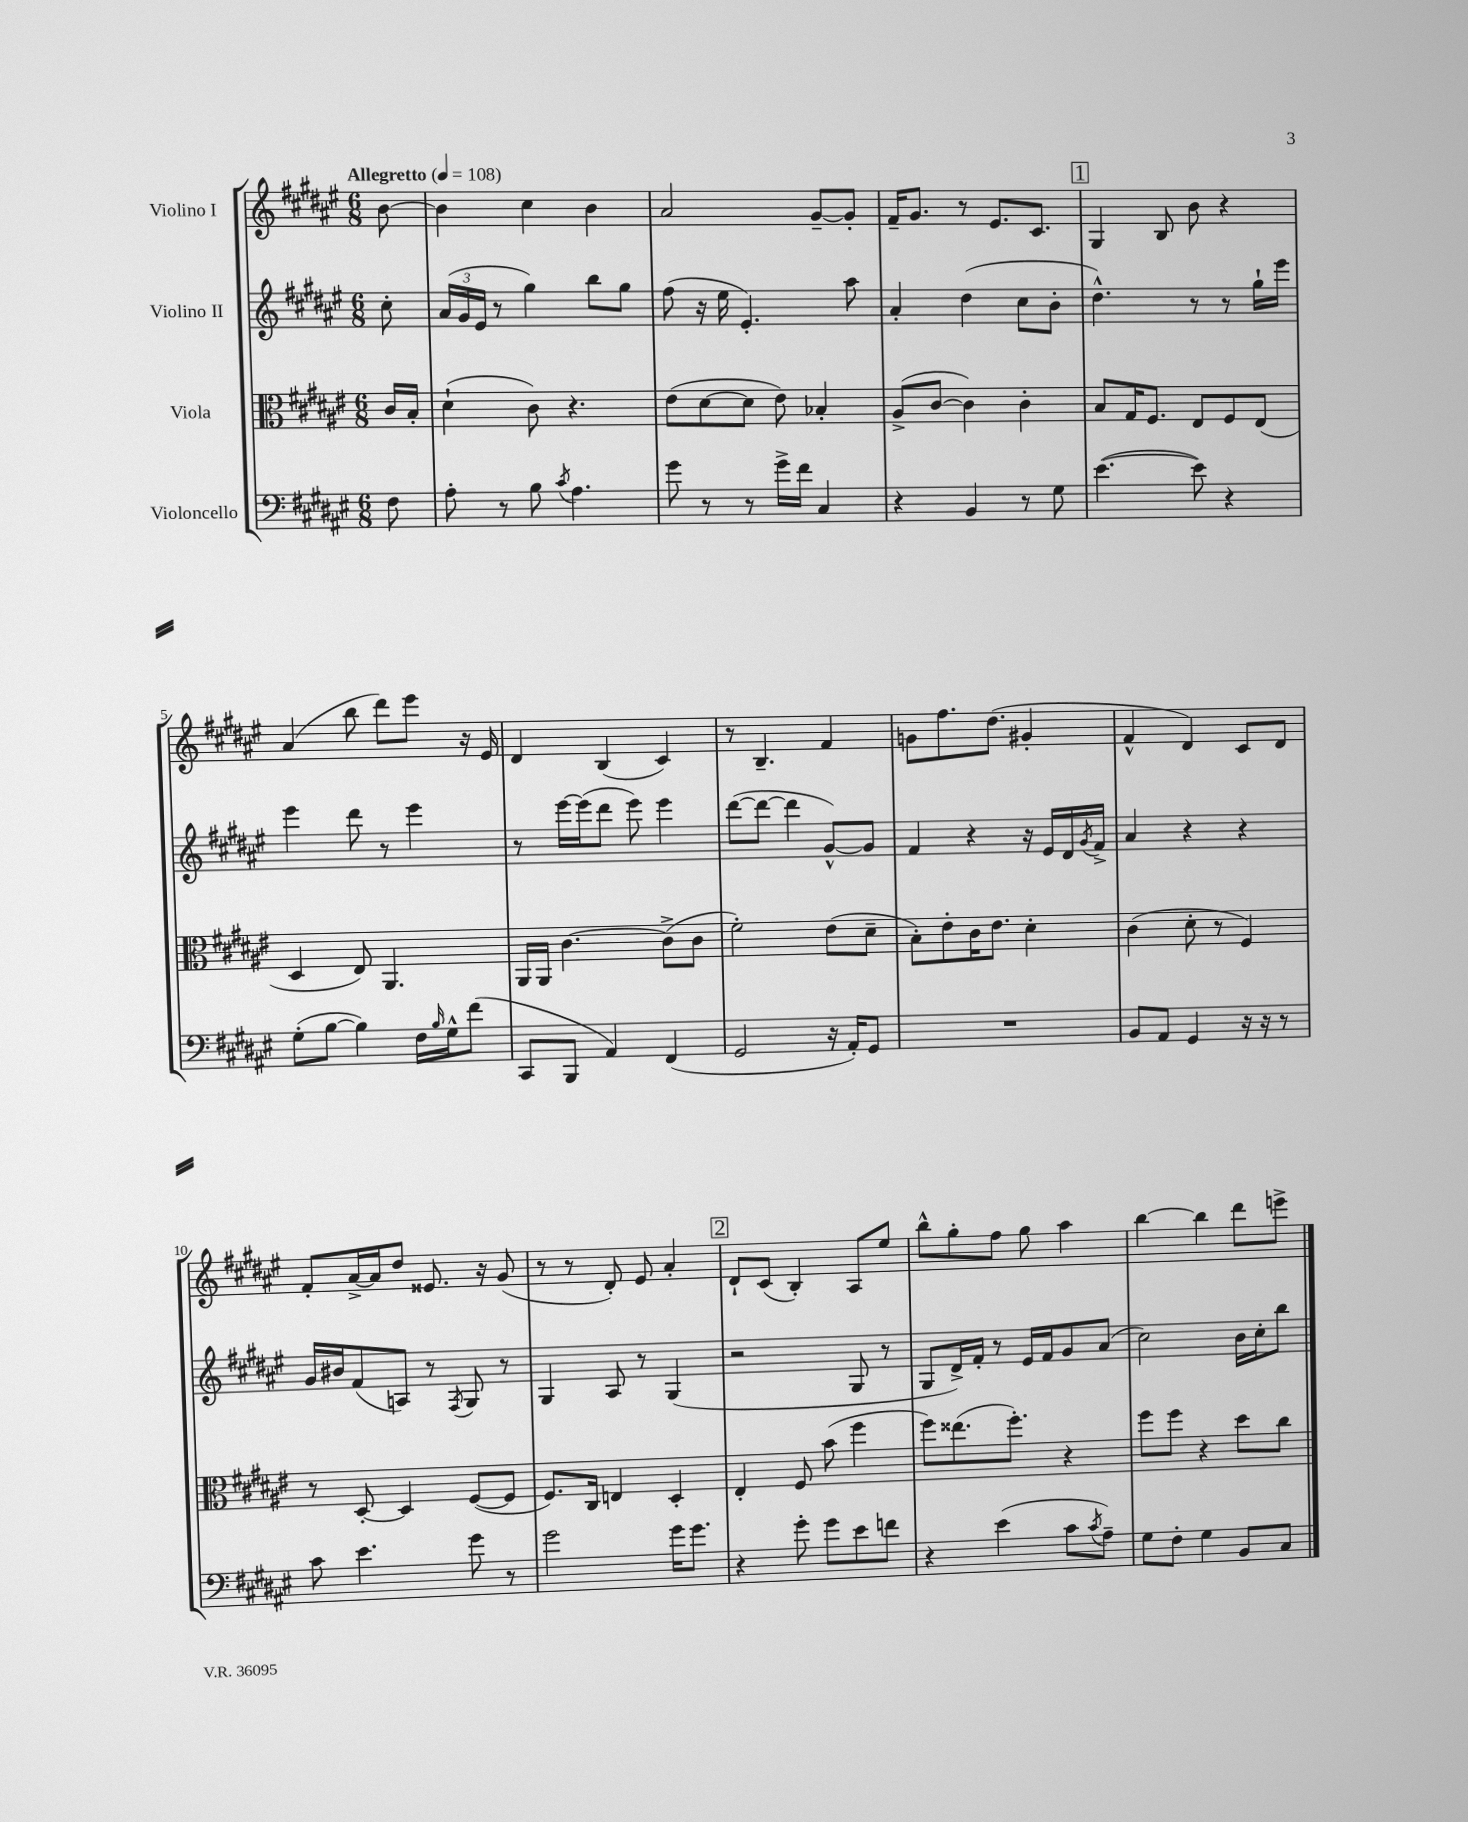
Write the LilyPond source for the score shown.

<<
\new StaffGroup <<
\new Staff = "s0" \with { instrumentName = "Violino I" } {
    \clef treble \key fis \major \numericTimeSignature \time 6/8 \partial 8 \tempo "Allegretto" 4 = 108
    b'8~ |
    b'4 cis''4 b'4 |
    ais'2 gis'8~-- gis'8-. |
    fis'16-- gis'8. r8 eis'8. cis'8. |
    \mark \markup { \box "1" } gis4 b8 b'8 r4 |
    ais'4( b''8 dis'''8) eis'''8 r16 eis'16 |
    dis'4 b4( cis'4) |
    r8 b4.-- fis'4 |
    g'8 fis''8. dis''8.( gis'4-. |
    fis'4-^ dis'4) cis'8 dis'8 |
    fis'8-. ais'16~-> ais'16 dis''8 eisis'8. r16 gis'8( |
    r8 r8 dis'8-.) eis'8 ais'4-. |
    \mark \markup { \box "2" } dis'8-! cis'8( b4-.) ais8 eis''8 |
    b''8-^ gis''8-. fis''8 gis''8 ais''4 |
    b''4~ b''4 dis'''8 e'''8-> \bar "|." |
}
\new Staff = "s1" \with { instrumentName = "Violino II" } {
    \clef treble \key fis \major \numericTimeSignature \time 6/8 \partial 8
    cis''8-. |
    \tuplet 3/2 { ais'16( gis'16 eis'16 } r8 gis''4) b''8 gis''8 |
    fis''8( r16 eis''16 eis'4.-.) ais''8 |
    ais'4-. dis''4( cis''8 b'8-. |
    \mark \markup { \box "1" } dis''4.-^) r8 r8 gis''16-! eis'''16 |
    eis'''4 dis'''8 r8 eis'''4 |
    r8 eis'''16~ eis'''16( dis'''8 eis'''8) eis'''4 |
    dis'''8~( dis'''8~ dis'''4 gis'8~-^) gis'8 |
    fis'4 r4 r16 eis'16 dis'16 \acciaccatura { gis'8 } fis'16-> |
    ais'4 r4 r4 |
    gis'16 bis'16 fis'8( a8) r8 \acciaccatura { fis8 } gis8 r8 |
    gis4 ais8 r8 gis4( |
    \mark \markup { \box "2" } r2 gis8 r8 |
    gis8 dis'16->) fis'16-. r8 eis'16 fis'16 gis'8 ais'8( |
    cis''2) b'16 cis''16-. b''8 \bar "|." |
}
\new Staff = "s2" \with { instrumentName = "Viola" } {
    \clef alto \key fis \major \numericTimeSignature \time 6/8 \partial 8
    cis'16 b16-. |
    dis'4-!( cis'8) r4. |
    eis'8( dis'8~ dis'8 eis'8) bes4-. |
    ais8->( cis'8~ cis'4) cis'4-. |
    \mark \markup { \box "1" } b8 gis16 fis8. eis8 fis8 eis8( |
    dis4 eis8) ais,4. |
    ais,16 ais,16 cis'4.~ cis'8->( cis'8 |
    fis'2-.) eis'8( dis'8-- |
    b8-.) eis'8-. cis'16 eis'8. dis'4-. |
    cis'4( dis'8-. r8 fis4) |
    r8 dis8~-. dis4 fis8~( fis8 |
    fis8.) cis16 e4 dis4-. |
    \mark \markup { \box "2" } eis4-. fis8 b'8( fis''4 |
    fis''8) eisis''8.( fis''8.-.) r4 |
    fis''8 fis''8 r4 dis''8 cis''8 \bar "|." |
}
\new Staff = "s3" \with { instrumentName = "Violoncello" } {
    \clef bass \key fis \major \numericTimeSignature \time 6/8 \partial 8
    fis8 |
    ais8-. r8 b8 \acciaccatura { cis'8 } ais4. |
    gis'8 r8 r8 gis'16-> fis'16 cis4 |
    r4 b,4 r8 gis8 |
    \mark \markup { \box "1" } eis'4.~( eis'8) r4 |
    gis8-.( b8~ b4) fis16 \grace { b16 } gis16-^ fis'8( |
    cis,8 b,,8 ais,4) fis,4( |
    gis,2 r16 ais,16-.) gis,8 |
    R2. |
    b,8 ais,8 gis,4 r16 r16 r8 |
    cis'8 eis'4. gis'8 r8 |
    gis'2 gis'16 gis'8. |
    \mark \markup { \box "2" } r4 gis'8-. gis'8 eis'8 f'8 |
    r4 eis'4( cis'8 \acciaccatura { cis'8 } ais8--) |
    gis8 fis8-. gis4 b,8 cis8 \bar "|." |
}
>>
>>
